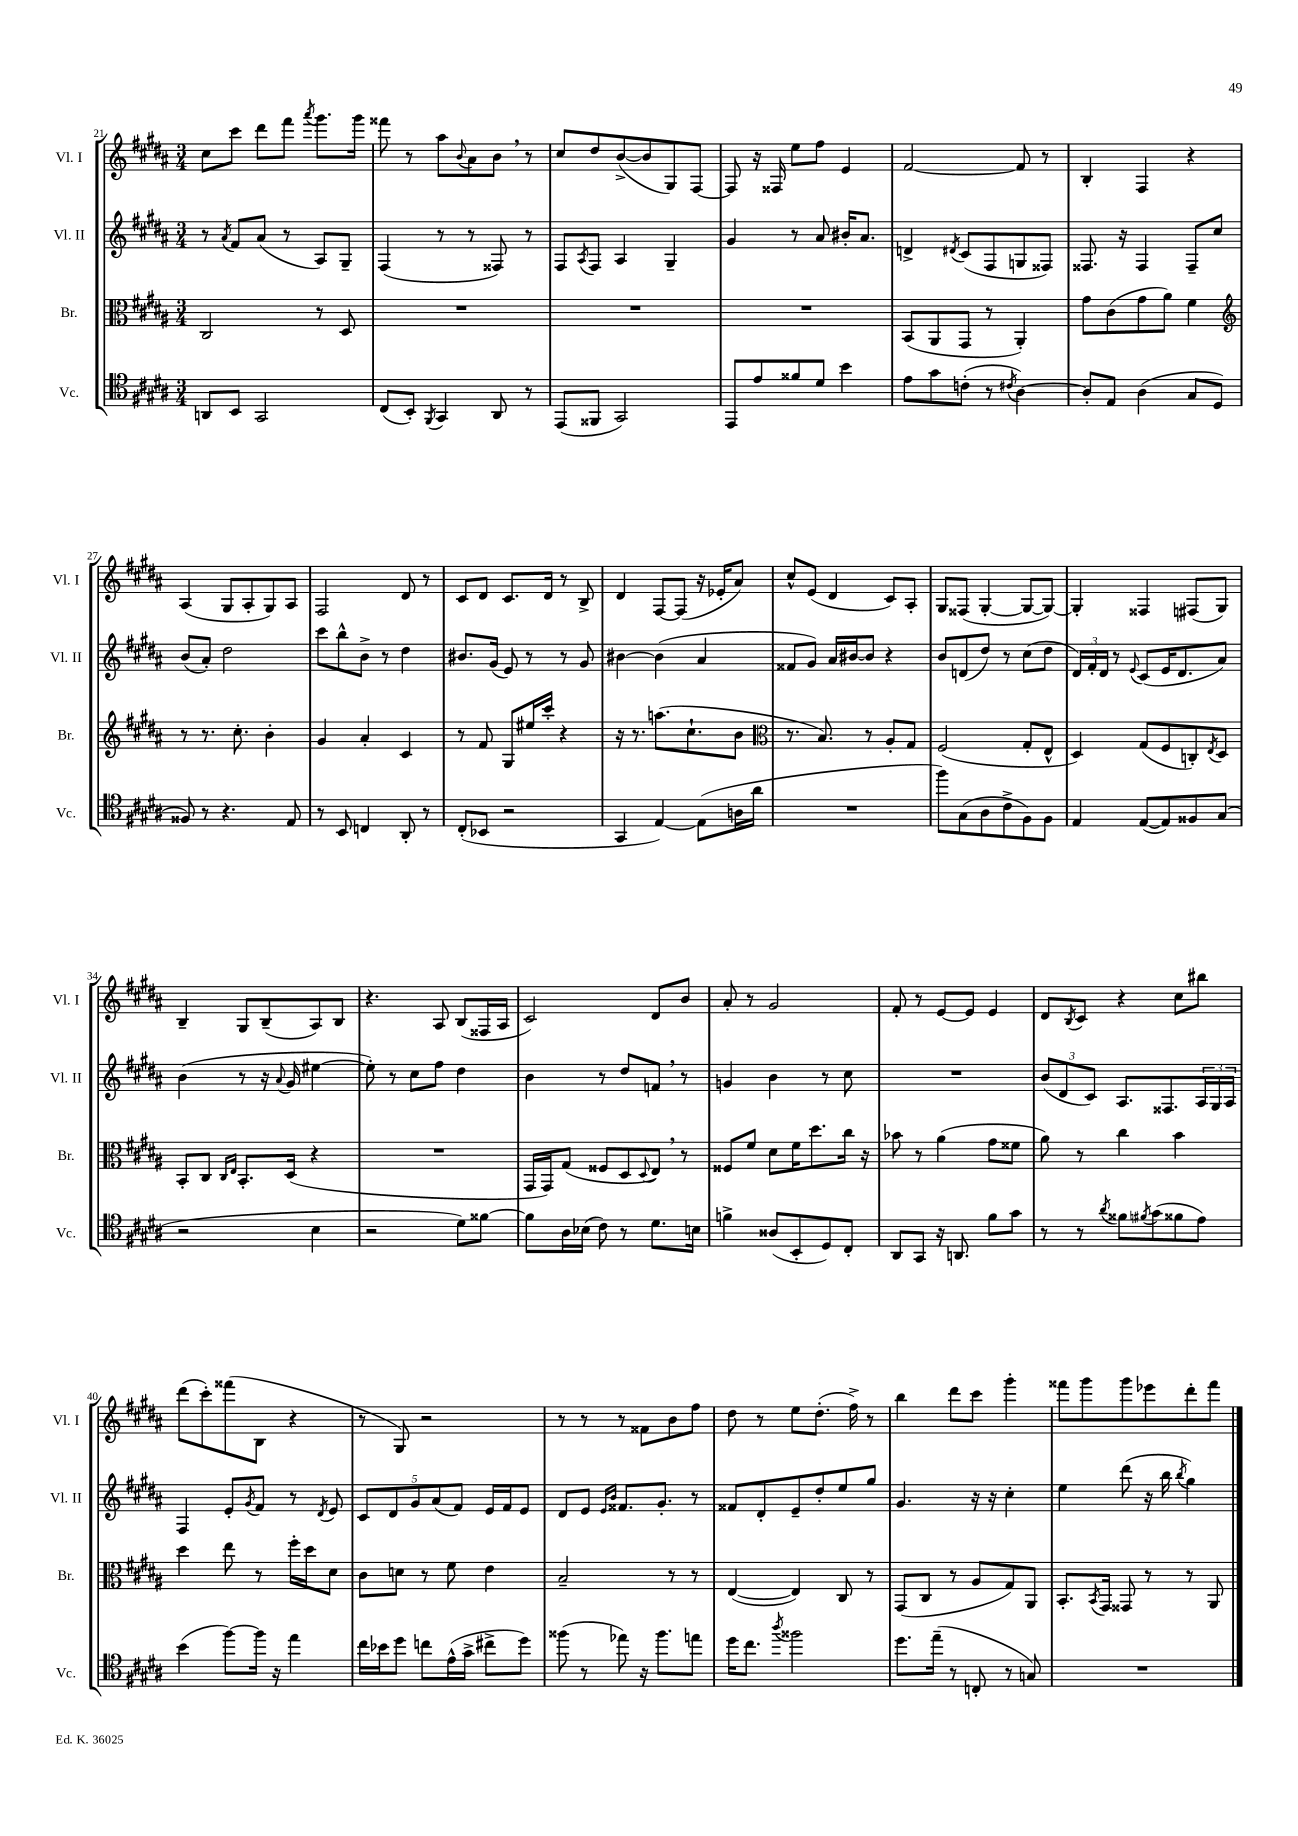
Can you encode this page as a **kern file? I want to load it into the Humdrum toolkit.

**kern	**kern	**kern	**kern
*staff4	*staff3	*staff2	*staff1
*clefC4	*clefC3	*clefG2	*clefG2
*k[f#c#g#d#a#]	*k[f#c#g#d#a#]	*k[f#c#g#d#a#]	*k[f#c#g#d#a#]
*M3/4	*M3/4	*M3/4	*M3/4
8AA	2C#	8r	8cc#
.	.	8qa#	.
8BB	.	8f#	8ccc#
2GG#	.	(8a#	8ddd#
.	.	8r	8fff#
.	.	.	8qaaa#
.	8r	8A#)	8.ggg#
.	8D#	8G#~	.
.	.	.	16ggg#
=	=	=	=
(8C#	2.r	(4F#	8fff##
8BB')	.	.	8r
8qFF#	.	.	.
4GG#	.	8r	8aa#
.	.	.	8qqb
.	.	8r	8a#
8AA#	.	8F##)	8b
8r	.	8r	8r
=	=	=	=
(8EE	2.r	8F#	8cc#
.	.	8qA#	.
8FF##	.	8F#	8dd#
2GG#)	.	4A#	([8b^
.	.	.	8b]
.	.	4G#~	8G#)
.	.	.	[8F#
=	=	=	=
8EE	2.r	4g#	8F#]
8e	.	.	16r
.	.	.	16F##
8f##	.	8r	8ee
8d#	.	8a#	8ff#
4b	.	16b#'	4e
.	.	8.a#	.
=	=	=	=
8e	(8BB	4d^	[2f#
8g#	8AA#	.	.
.	.	8qd#	.
(8c'	8GG#	(8c#	.
8r	8r	8F#	.
8qc#	.	.	.
[4A#)	4AA#')	8G	8f#]
.	.	8F##)	8r
=	=	=	=
8A#']	8g#	8.F##	4B'
8E	(8c#	.	.
.	.	16r	.
(4A#	8g#	4F##	4F#
.	8a#)	.	.
8G#	4f#	8F##~	4r
8D#	.	8cc#	.
=	=	=	=
*	*clefG2	*	*
8F##)	8r	(8b	(4A#
8r	8.r	8a#')	.
4.r	.	2dd#	8G#
.	8.cc#'	.	.
.	.	.	8A#'
.	4b'	.	8G#)
8E	.	.	8A#
=	=	=	=
8r	4g#	8ccc#	2F#
8BB	.	8bb^^	.
4C	4a#'	8b^	.
.	.	8r	.
8AA#'	4c#	4dd#	8d#
8r	.	.	8r
=	=	=	=
(8C#'	8r	8.b#	8c#
8BB-	8f#	.	8d#
.	.	(16g#	.
2r	8G#	8e)	8.c#
.	16ee#	8r	.
.	16ccc#'	.	16d#
.	4r	8r	8r
.	.	8g#	8B^
=	=	=	=
4GG#	16r	[4b#	4d#
.	8.r	.	.
[4E)	(8.aa	(4b#]	[8F#
.	.	.	(8F#]
.	8.cc#`	.	.
(8E]	.	4a#	16r
.	.	.	16e-'
16A	8b	.	8a#)
16a#	.	.	.
=	=	=	=
*	*clefC3	*	*
2.r	8.r	8f##	8cc#^^
.	.	8g#)	(8e
.	8.B)	.	.
.	.	16a#	4d#
.	.	[16b#	.
.	8r	8b#]	.
.	8A#'	4r	8c#)
.	8G#	.	8A#'
=	=	=	=
8ff#)	(2F#	8b	8G#
(8G#	.	(8d	(8F##
8A#	.	8dd#)	[4G#'
8c#^	.	8r	.
8F#)	8G#'	(8cc#	8G#_
8F#	8E^^	8dd#	8G#_)
=	=	=	=
4E	4D#)	24d#)	4G#']
.	.	24f#'	.
.	.	24d#	.
.	.	8r	.
.	.	8qqe	.
([8E	(8G#	(8c#	4F##
8E])	8F#	16e	.
.	.	8.d#	.
8F##	8C')	.	(8F#
.	8qE	.	.
(8G#	8D#	8a#)	8G#)
=	=	=	=
2r	8BB'	(4b	4B~
.	8C#	.	.
.	16qqC#	.	.
.	16qqE	.	.
.	8.BB'	8r	8G#
.	.	16r	(8B~
.	.	8qqa#	.
.	(16D#	16g#	.
4B	4r	[4ee#	8A#)
.	.	.	8B
=	=	=	=
2r	2.r	8ee#'])	4.r
.	.	8r	.
.	.	8cc#	.
.	.	8ff#	8A#
8d#)	.	4dd#	(8B
[8f##	.	.	16F##
.	.	.	16A#
=	=	=	=
8f##]	16GG#	4b	2c#)
.	16GG#)	.	.
16A#	(8G#	.	.
(16B-	.	.	.
8c#)	8F##	8r	.
8r	8D#	8dd#	.
.	8qqD#	.	.
8.d#	8E)	8f	8d#
.	8r	8r	8b
16B	.	.	.
=	=	=	=
4f^	8F##	4g	8a#'
.	8f#	.	8r
(8A##	8d#	4b	2g#
8BB'	16f#	.	.
.	8.dd#	.	.
8D#)	.	8r	.
8C#'	16cc#	8cc#	.
.	16r	.	.
=	=	=	=
8AA#	8b-	2.r	8f#'
8GG#	8r	.	8r
16r	(4a#	.	[8e
8.AA	.	.	.
.	.	.	8e]
8f#	8g#	.	4e
8g#	8f##	.	.
=	=	=	=
8r	8a#)	(12b	8d#
.	.	12d#	.
.	.	.	8qB
8r	8r	.	8c#
.	.	12c#)	.
8qa#	.	.	.
8f##	4cc#	8.A#	4r
8qf#	.	.	.
(8g#	.	.	.
.	.	8.F##	.
8f##	4b	.	8cc#
8e)	.	24A#	8bb#
.	.	24G#	.
.	.	24A#	.
=	=	=	=
(4b	4dd#	4F#	(8ddd#
.	.	.	8ccc#')
[8ff#)	8ee	8e'	(8fff##
.	.	8qg#	.
16ff#]	8r	8f#	8B
16r	.	.	.
4ee	16ff#'	8r	4r
.	16dd#	.	.
.	.	8qd#	.
.	8d#	8e	.
=	=	=	=
16cc#	8c#	10c#	8r
16b-	.	.	.
.	.	10d#	.
8dd#	8d	.	8G#)
.	.	10g#	.
8cc	8r	.	2r
.	.	(10a#	.
(16e^^	8f#	.	.
.	.	10f#)	.
16g#^	.	.	.
8cc#^	4e	16e	.
.	.	16f#	.
8dd#)	.	8e	.
=	=	=	=
(8ff##	2B~	8d#	8r
8r	.	8e	8r
.	.	16qqe	.
.	.	16qqb	.
8ee-)	.	8.f##	8r
16r	.	.	8f##
8.ff##	.	8.g#'	.
.	8r	.	8b
8ee	8r	8r	8ff#
=	=	=	=
16dd#	([4E	8f##	8dd#
8.cc#	.	.	.
.	.	8d#'	8r
8qaa#	.	.	.
2ff##	4E])	8e~	8ee
.	.	8dd#'	(8.dd#'
.	8C#	8ee	.
.	.	.	16ff#^)
.	8r	8gg#	8r
=	=	=	=
8.dd#	(8GG#	4.g#	4bb
.	8C#	.	.
(16ee~	.	.	.
8r	8r	.	8ddd#
8C'	8A#	16r	8ccc#
.	.	16r	.
8r	8G#)	4cc#'	4ggg#'
8G)	8AA#	.	.
=	=	=	=
2.r	8.BB'	4ee	8fff##
.	.	.	8ggg#
.	8qBB	.	.
.	16GG#	.	.
.	8GG##	(8ddd#	8ggg#
.	8r	16r	8eee-
.	.	16bb	.
.	.	8qbb	.
.	8r	4gg#)	8ddd#'
.	8AA#	.	8fff##
==	==	==	==
*-	*-	*-	*-
